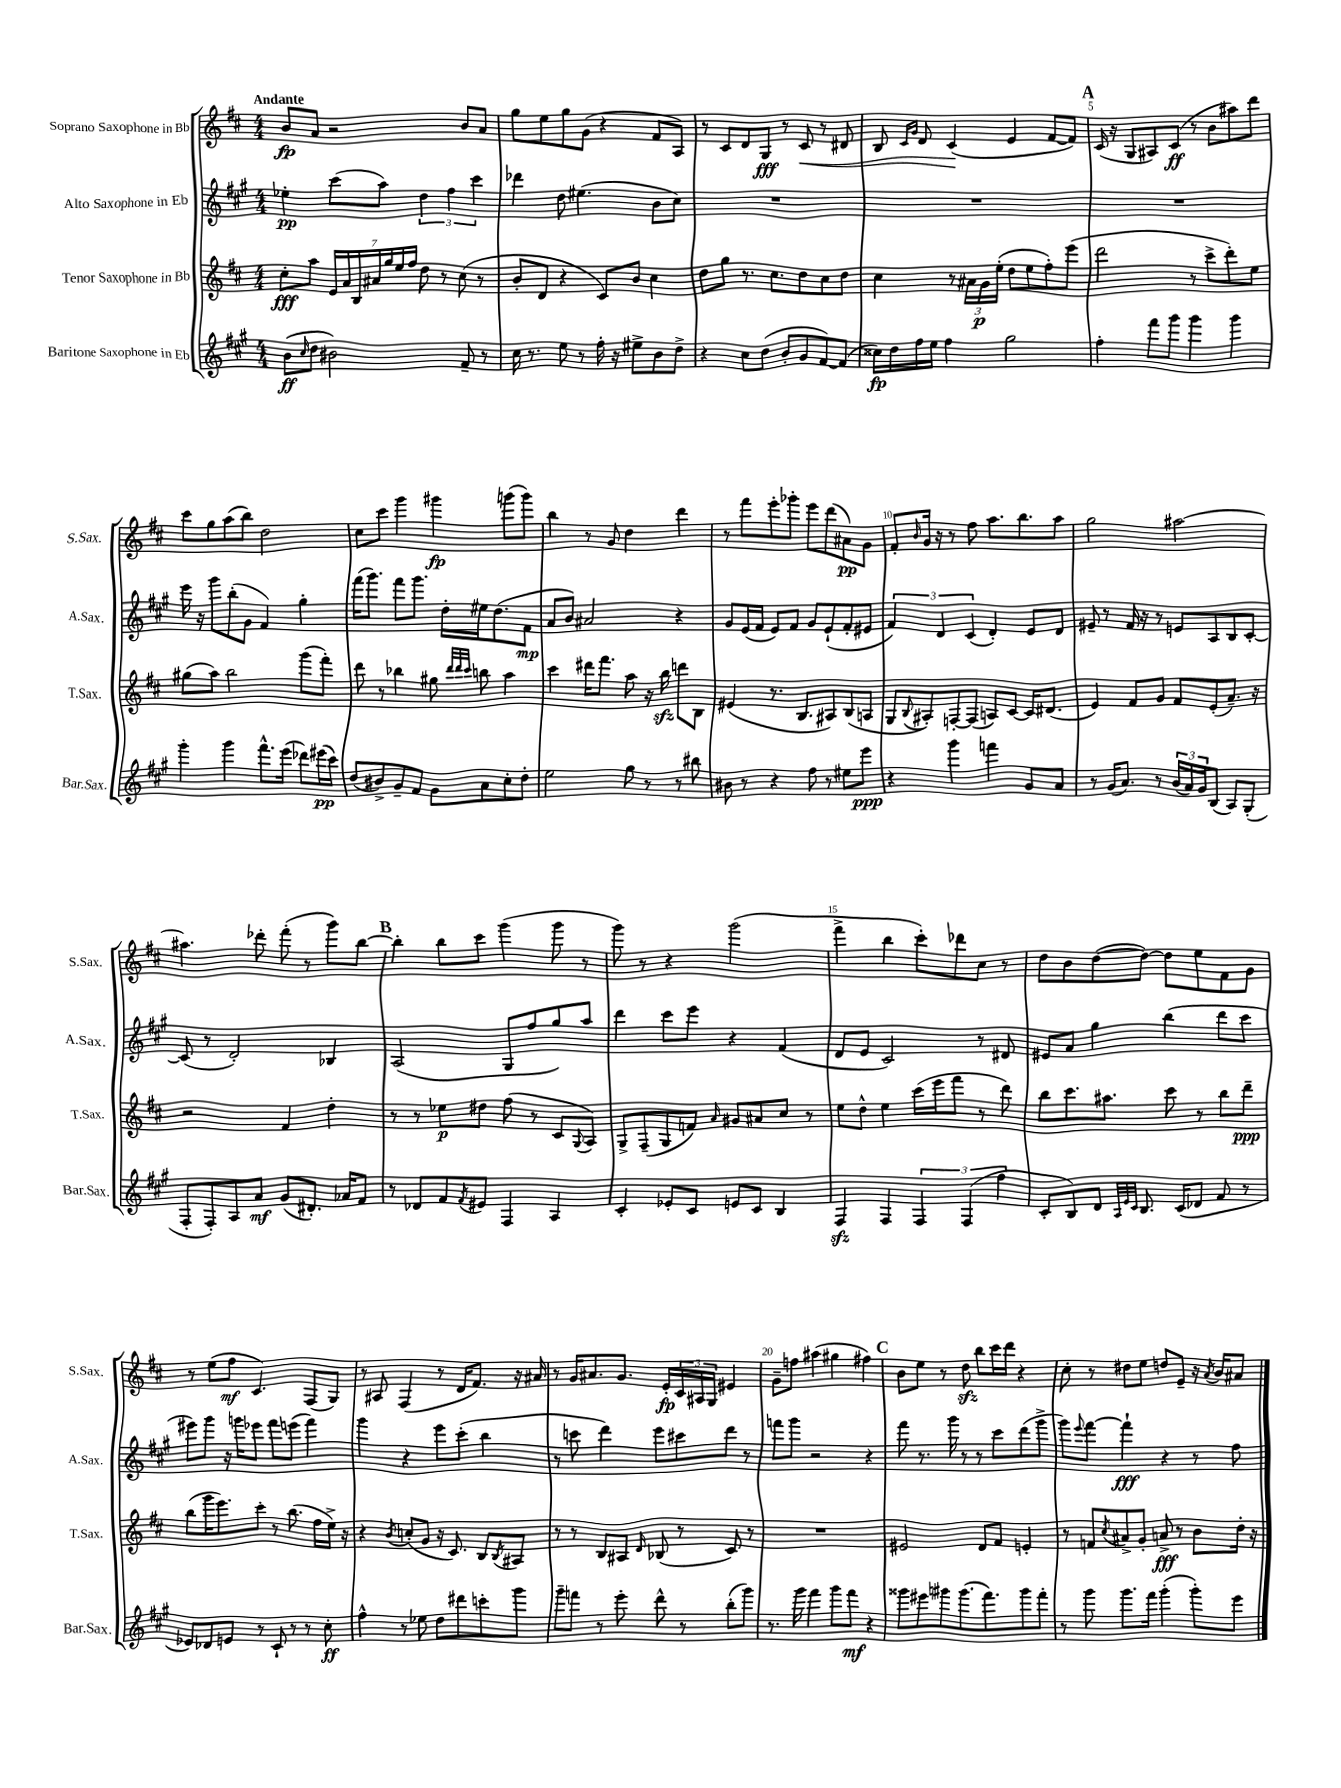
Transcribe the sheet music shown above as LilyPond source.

<<
\new StaffGroup <<
\new Staff = "s0" \with { instrumentName = "Soprano Saxophone in Bb" shortInstrumentName = "S.Sax." } {
    \clef treble \key d \major \numericTimeSignature \time 4/4 \tempo "Andante"
    b'8\fp a'8 r2 b'8 a'8 |
    g''8 e''8 g''8 g'8( r4 fis'8 a8) |
    r8 cis'8 d'8 g8\fff r8 cis'8\< r8 dis'8 |
    b8 \grace { cis'16 g'16 } d'8 cis'4\!( e'4 fis'8~ fis'8) |
    \mark \markup { \bold "A" } cis'16( r16 g8 ais8) cis'8\ff( r8 b'8 ais''8) d'''8 |
    cis'''8 g''8 a''8( b''8) d''2 |
    cis''8 cis'''8 g'''4 gis'''4\fp g'''8( g'''8) |
    b''4 r8 g'8 d''4 d'''4 |
    r8 fis'''8 e'''8-. ges'''8-. e'''8 d'''8( ais'8\pp) g'8 |
    fis'8-. \grace { b'16 } g'16 r16 r8 fis''8 a''8. b''8. a''8 |
    g''2 ais''2~ |
    ais''4. des'''8-. fis'''8-.( r8 g'''8) b''8~ |
    \mark \markup { \bold "B" } b''4-. b''8 cis'''8 g'''4( g'''8 r8 |
    g'''8) r8 r4 g'''2( |
    fis'''4-> b''4 cis'''8-.) des'''8 cis''8 r8 |
    d''8 b'8 d''8~( d''8~) d''8 e''8 fis'8 g'8 |
    r8 e''8( fis''8\mf cis'4.) fis8( g8) |
    r8 ais8 fis4( r8 d'16 fis'8.) r16 ais'16 |
    r8 g'16 ais'8. g'8. e'16-.\fp \tuplet 3/2 { cis'16 ais16 g16 } eis'4 |
    g'8-- f''8 ais''4( gis''4 fis''4) |
    \mark \markup { \bold "C" } b'8 e''8 r8 d''8\sfz b''8 cis'''16 d'''16 r4 |
    cis''8-. r8 dis''8 e''8 d''8 e'8-- r16 \acciaccatura { a'8 } b'16 ais'8 \bar "|." |
}
\new Staff = "s1" \with { instrumentName = "Alto Saxophone in Eb" shortInstrumentName = "A.Sax." } {
    \clef treble \key a \major \numericTimeSignature \time 4/4
    ees''4-.\pp cis'''8( a''8) \tuplet 3/2 { d''4 fis''4 cis'''4 } |
    des'''4 d''8 eis''4.( b'8 cis''8) |
    R1 |
    R1 |
    \mark \markup { \bold "A" } R1 |
    e'''16 r16 gis'''8 b''8-.( gis'8 fis'4) gis''4-. |
    fis'''16( gis'''8.) fis'''8 gis'''8. d''16-. eis''16 d''8.( fis'8\mp |
    a'8 b'8) ais'2 r4 |
    gis'8 e'16( fis'16 e'8) fis'8 gis'8 e'8-!( fis'8-. eis'8 |
    \tuplet 3/2 { fis'4) d'4 cis'4( } d'4-.) e'8 d'8 |
    eis'8-- r8 fis'16 r16 r8 e'8 a8 b8 cis'8~-. |
    cis'8( r8 d'2-.) bes4 |
    \mark \markup { \bold "B" } a2( gis8 fis''8 gis''8) a''8 |
    d'''4 cis'''8 e'''8 r4 fis'4( |
    d'8 e'8 cis'2) r8 dis'8 |
    eis'8 a'8 gis''4 b''4( d'''8 cis'''8 |
    eis'''8) gis'''8 r16 g'''16 ees'''8 fis'''8 e'''8( fis'''4) |
    gis'''4 r4 e'''8 cis'''8-.( b''4 |
    r8 c'''8 d'''4) e'''8 cis'''8 d'''8 r8 |
    f'''8 gis'''8 r2 r4 |
    \mark \markup { \bold "C" } fis'''8 r8. gis'''16 r8 r8 cis'''8 d'''8( gis'''8-> |
    gis'''8) \appoggiatura { e'''8 } fis'''8~ fis'''4-!\fff r4 r8 fis''8 \bar "|." |
}
\new Staff = "s2" \with { instrumentName = "Tenor Saxophone in Bb" shortInstrumentName = "T.Sax." } {
    \clef treble \key d \major \numericTimeSignature \time 4/4
    cis''8-.\fff a''8 \tuplet 7/4 { e'16 a'16 b16 ais'16 g''16 e''16 fis''16 } d''8 r8 cis''8( r8 |
    b'8-. d'8 r4 cis'8) b'8 cis''4 |
    d''8 g''8 r8. cis''8. d''8 cis''8 d''8 |
    cis''4 r8 \tuplet 3/2 { ais'16 g'16\p e''16-.( } d''8 e''8 fis''8-.) e'''8( |
    \mark \markup { \bold "A" } d'''2 r8 cis'''8-> d'''8-.) e''8 |
    gis''8( a''8) b''2 g'''8( fis'''8-.) |
    d'''8 r8 bes''4 gis''8 \grace { d'''32 d'''32 cis'''32 } b''8 a''4 |
    cis'''4 dis'''16 fis'''8. a''8 r16 b''16\sfz d'''8 b8 |
    eis'4( r8. b8. ais8) b8( a8 |
    g8 \appoggiatura { b8 } ais8-.) f8~-. f8( a8) cis'8~ cis'16 dis'8.( |
    e'4) fis'8 g'8 fis'8 e'8-.( a'8.--) r16 |
    r2 fis'4 d''4-. |
    \mark \markup { \bold "B" } r8 r8 ees''8\p dis''8 fis''8( r8 cis'8 \appoggiatura { g8 } a8) |
    g8-> fis8--( g8 f'8) \grace { a'16 } gis'8 ais'8 cis''8 r8 |
    e''8 d''8-^ e''4 cis'''16( e'''16 fis'''8 r8 d'''8) |
    b''8 cis'''8. ais''8. cis'''8 r8 b''8 d'''8--\ppp |
    b''8( g'''16 e'''8.) cis'''8-. r8 b''8.( fis''16 e''16->) r16 |
    r4 \acciaccatura { b'8 } c''8-.( g'8 r16 cis'8.) b8 \acciaccatura { b8 } ais8 |
    r8 r8 b8 ais8 \grace { d'16 } bes8( r8 cis'8) r8 |
    R1 |
    \mark \markup { \bold "C" } eis'2 d'8 fis'8 e'4-. |
    r8 f'8 \acciaccatura { cis''8 } ais'8-> g'8-. a'8->\fff r8 b'8 d''16-. r16 \bar "|." |
}
\new Staff = "s3" \with { instrumentName = "Baritone Saxophone in Eb" shortInstrumentName = "Bar.Sax." } {
    \clef treble \key a \major \numericTimeSignature \time 4/4
    b'8\ff( \grace { cis''16 } d''8 bis'2) fis'8-- r8 |
    cis''16 r8. e''8 r8 fis''16-. r16 eis''8-> b'8 d''8-> |
    r4 cis''8 d''8( b'8-. gis'8 fis'8~) fis'8( |
    cisis''16\fp) d''16 fis''16 e''16 fis''4 gis''2 |
    \mark \markup { \bold "A" } fis''4-. fis'''8 gis'''8 gis'''4 gis'''4 |
    gis'''4-. gis'''4 fis'''8.-^ e'''16( des'''8) eis'''16\pp( cis'''16) |
    d''8( bis'8->) gis'8-- fis'8 gis'8 a'8 cis''8-. d''8-. |
    e''2 gis''8 r8 r8 bis''8 |
    bis'8 r8 r4 fis''8 r8 eis''8 e'''8\ppp |
    r4 gis'''4 f'''4 gis'8 a'8 |
    r8 gis'16( a'8.) r8 \tuplet 3/2 { b'16( a'16) gis'16 } b8( a8) gis8-.( |
    fis8-. fis8-.) a8 a'8\mf gis'8( dis'8.-.) aes'16 fis'8 |
    \mark \markup { \bold "B" } r8 des'8 fis'8 \acciaccatura { fis'8 } eis'8 fis4 a4 |
    cis'4-. ees'8-. cis'8 e'8 cis'8 b4 |
    fis4\sfz fis4 \tuplet 3/2 { fis4 fis4( fis''4 } |
    cis'8-. b8) d'8 \grace { a32 e'32 cis'32 } b8. cis'16( des'8 fis'8 r8 |
    ees'8) des'8 e'8 r8 cis'8-! r8 r8 cis''8-.\ff |
    fis''4-^ r8 ees''8 d''8 dis'''8 c'''8-. gis'''8 |
    gis'''8-- f'''8 r8 e'''8-. d'''8-^ r8 b''8-.( gis'''8) |
    r8. gis'''16 fis'''4 gis'''8 fis'''8\mf r4 |
    \mark \markup { \bold "C" } gisis'''8 eis'''8 gis'''8 gis'''8.( fis'''8.) gis'''8 fis'''8-. |
    r8 gis'''8 gis'''8. fis'''16 gis'''4-.( gis'''8-.) e'''8 \bar "|." |
}
>>
>>
\layout { \context { \Score \override BarNumber.break-visibility = ##(#f #t #t) barNumberVisibility = #(every-nth-bar-number-visible 5) } }
